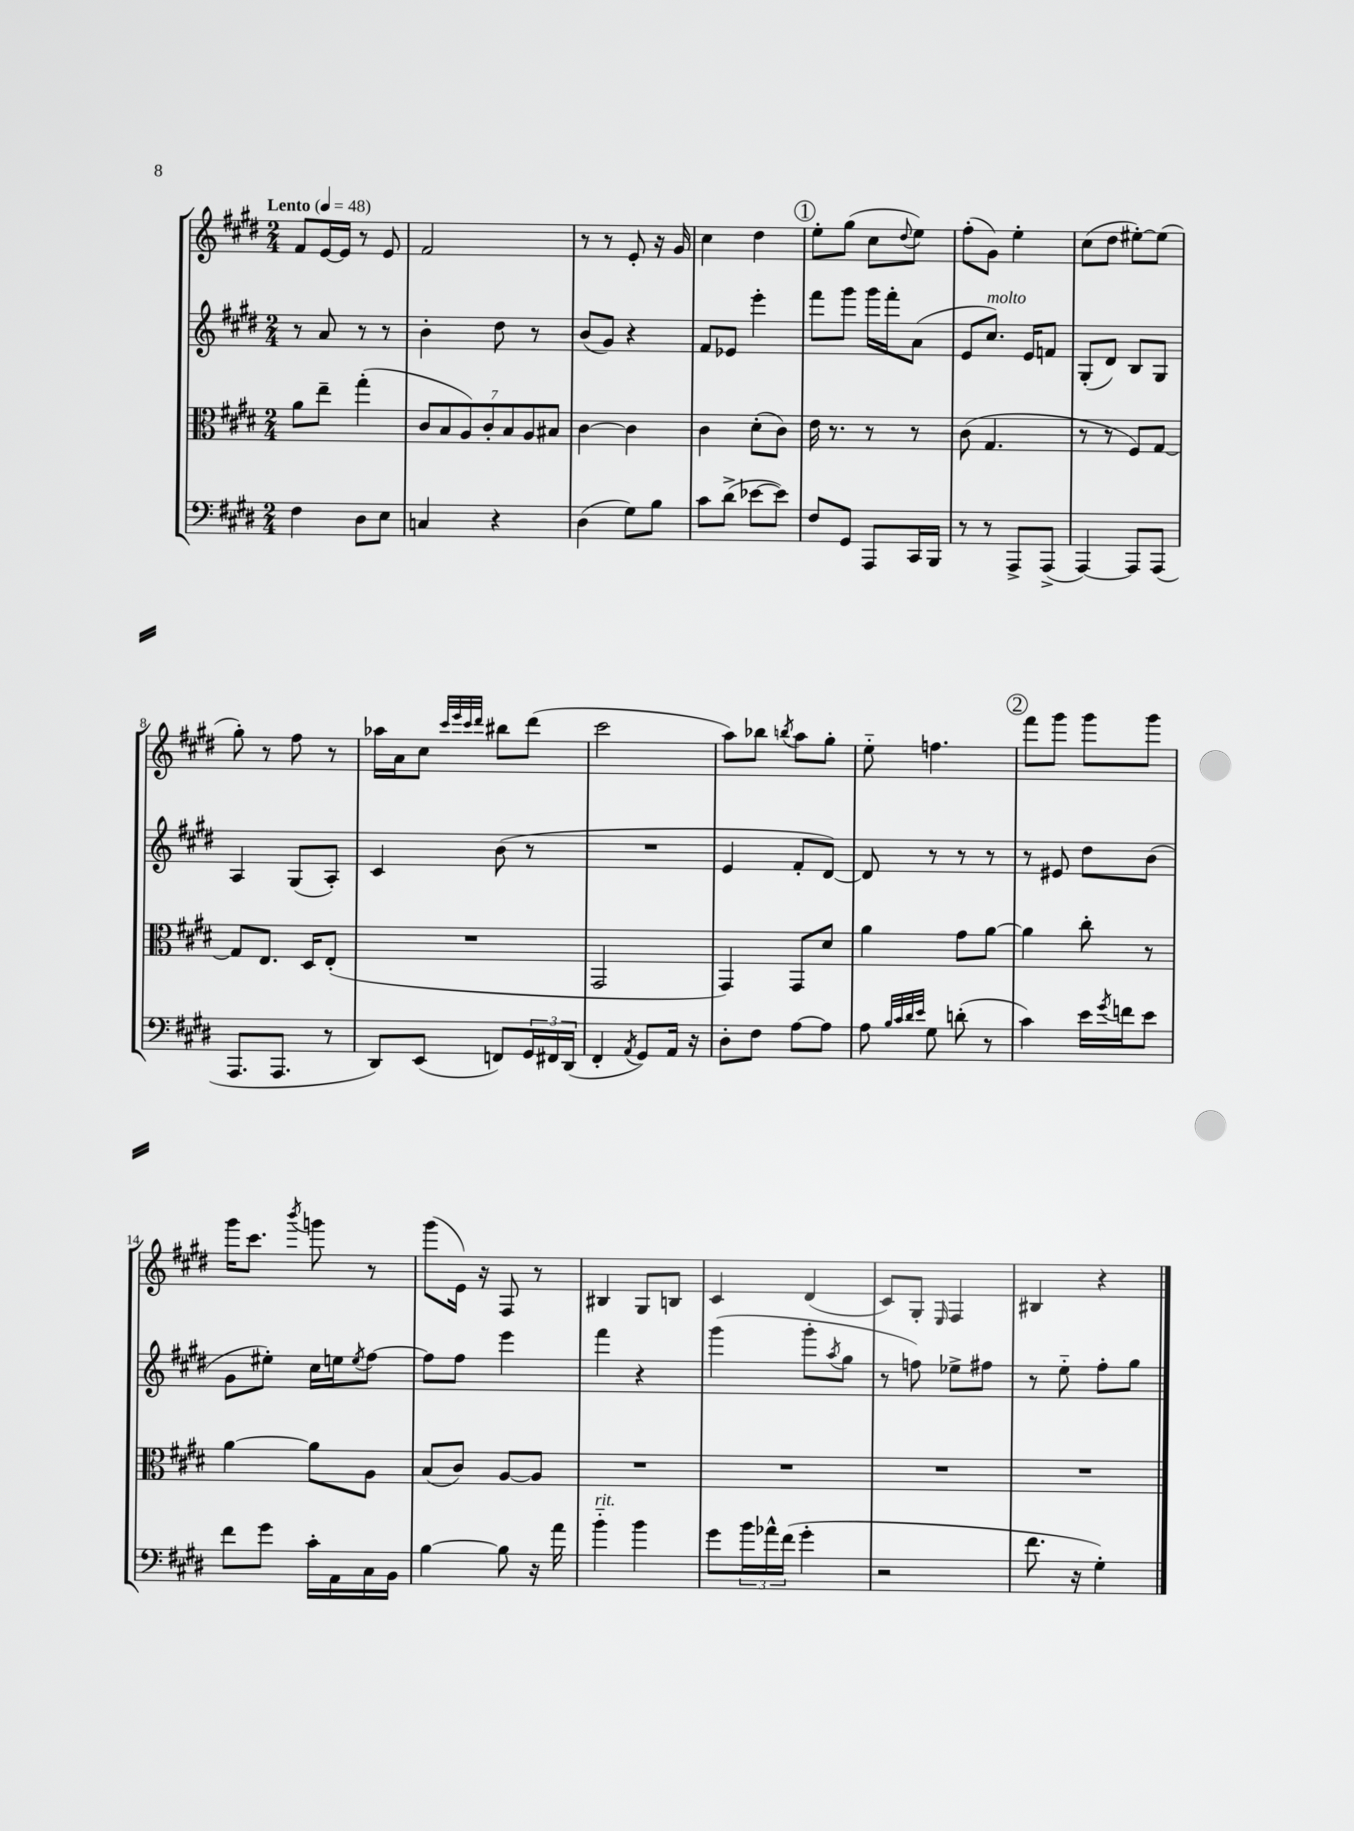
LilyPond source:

<<
\new StaffGroup <<
\new Staff = "s0" {
    \clef treble \key e \major \numericTimeSignature \time 2/4 \tempo "Lento" 4 = 48
    fis'8 e'16~ e'16 r8 e'8 |
    fis'2 |
    r8 r8 e'8-. r16 gis'16 |
    cis''4 dis''4 |
    \mark \markup { \circle "1" } e''8-. gis''8( cis''8 \appoggiatura { dis''8 } e''8) |
    fis''8-.( gis'8) e''4-. |
    cis''8( dis''8 eis''8~-.) eis''8( |
    gis''8-.) r8 fis''8 r8 |
    aes''16 a'16 cis''8 \grace { cis'''32 e'''32 cis'''32 dis'''32 } bis''8 dis'''8( |
    cis'''2 |
    a''8) bes''8 \acciaccatura { b''8 } a''8 gis''8-. |
    e''8-_ f''4. |
    \mark \markup { \circle "2" } fis'''8 gis'''8 gis'''8 gis'''8 |
    gis'''16 cis'''8. \acciaccatura { b'''8 } g'''8 r8 |
    gis'''8( e'16) r16 fis8 r8 |
    bis4 gis8 b8 |
    cis'4 dis'4( |
    cis'8) gis8-. \grace { e16 } fis4 |
    bis4 r4 \bar "|." |
}
\new Staff = "s1" {
    \clef treble \key e \major \numericTimeSignature \time 2/4
    r8 a'8 r8 r8 |
    b'4-. dis''8 r8 |
    b'8( gis'8) r4 |
    fis'8 ees'8 e'''4-. |
    \mark \markup { \circle "1" } fis'''8 gis'''8 gis'''16 fis'''16-. a'8( |
    e'8 cis''8.^\markup { \italic "molto" }) e'16 f'8 |
    gis8-.( dis'8) b8 gis8 |
    a4 gis8( a8-.) |
    cis'4 b'8( r8 |
    R2 |
    e'4 fis'8-. dis'8~) |
    dis'8 r8 r8 r8 |
    \mark \markup { \circle "2" } r8 eis'8 dis''8 b'8( |
    gis'8 eis''8-.) cis''16 e''16 \acciaccatura { e''8 } fis''8~ |
    fis''8 fis''8 e'''4 |
    fis'''4 r4 |
    gis'''4( gis'''8-. \acciaccatura { a''8 } gis''8 |
    r8 f''8) ees''8-> fis''8 |
    r8 e''8-_ fis''8-. gis''8 \bar "|." |
}
\new Staff = "s2" {
    \clef alto \key e \major \numericTimeSignature \time 2/4
    a'8 e''8-- gis''4-.( |
    \tuplet 7/4 { cis'8 b8 a8) cis'8-. b8 a8 bis8 } |
    cis'4~ cis'4 |
    cis'4 dis'8-.( cis'8) |
    \mark \markup { \circle "1" } e'16 r8. r8 r8 |
    cis'8( gis4. |
    r8 r8 fis8) gis8~ |
    gis8 e8. dis16 e8-.( |
    R2 |
    gis,2 |
    gis,4) gis,8 dis'8 |
    a'4 gis'8 a'8~ |
    \mark \markup { \circle "2" } a'4 cis''8-. r8 |
    a'4~ a'8 a8 |
    b8( cis'8) a8~ a8 |
    R2 |
    R2 |
    R2 |
    R2 \bar "|." |
}
\new Staff = "s3" {
    \clef bass \key e \major \numericTimeSignature \time 2/4
    fis4 dis8 e8 |
    c4 r4 |
    dis4( gis8) b8 |
    cis'8 dis'8->( ees'8~ ees'8) |
    \mark \markup { \circle "1" } fis8 gis,8 a,,8 cis,16 b,,16 |
    r8 r8 a,,8-> a,,8->( |
    a,,4~) a,,8 a,,8( |
    a,,8. a,,8. r8 |
    dis,8) e,8( f,8) \tuplet 3/2 { gis,16 fis,16 dis,16( } |
    fis,4-. \acciaccatura { a,8 } gis,8) a,16 r16 |
    dis8-. fis8 a8~ a8 |
    a8 \grace { b32 cis'32 dis'32 e'32 } gis8 d'8-.( r8 |
    \mark \markup { \circle "2" } cis'4) e'16 \acciaccatura { gis'8 } f'16 e'8 |
    fis'8 gis'8 cis'16-. a,16 cis16 b,16 |
    b4~ b8 r16 a'16 |
    b'4-_^\markup { \italic "rit." } b'4 |
    gis'8 \tuplet 3/2 { b'16 aes'16-^ fis'16( } gis'4-. |
    r2 |
    fis'8. r16 gis4-.) \bar "|." |
}
>>
>>
